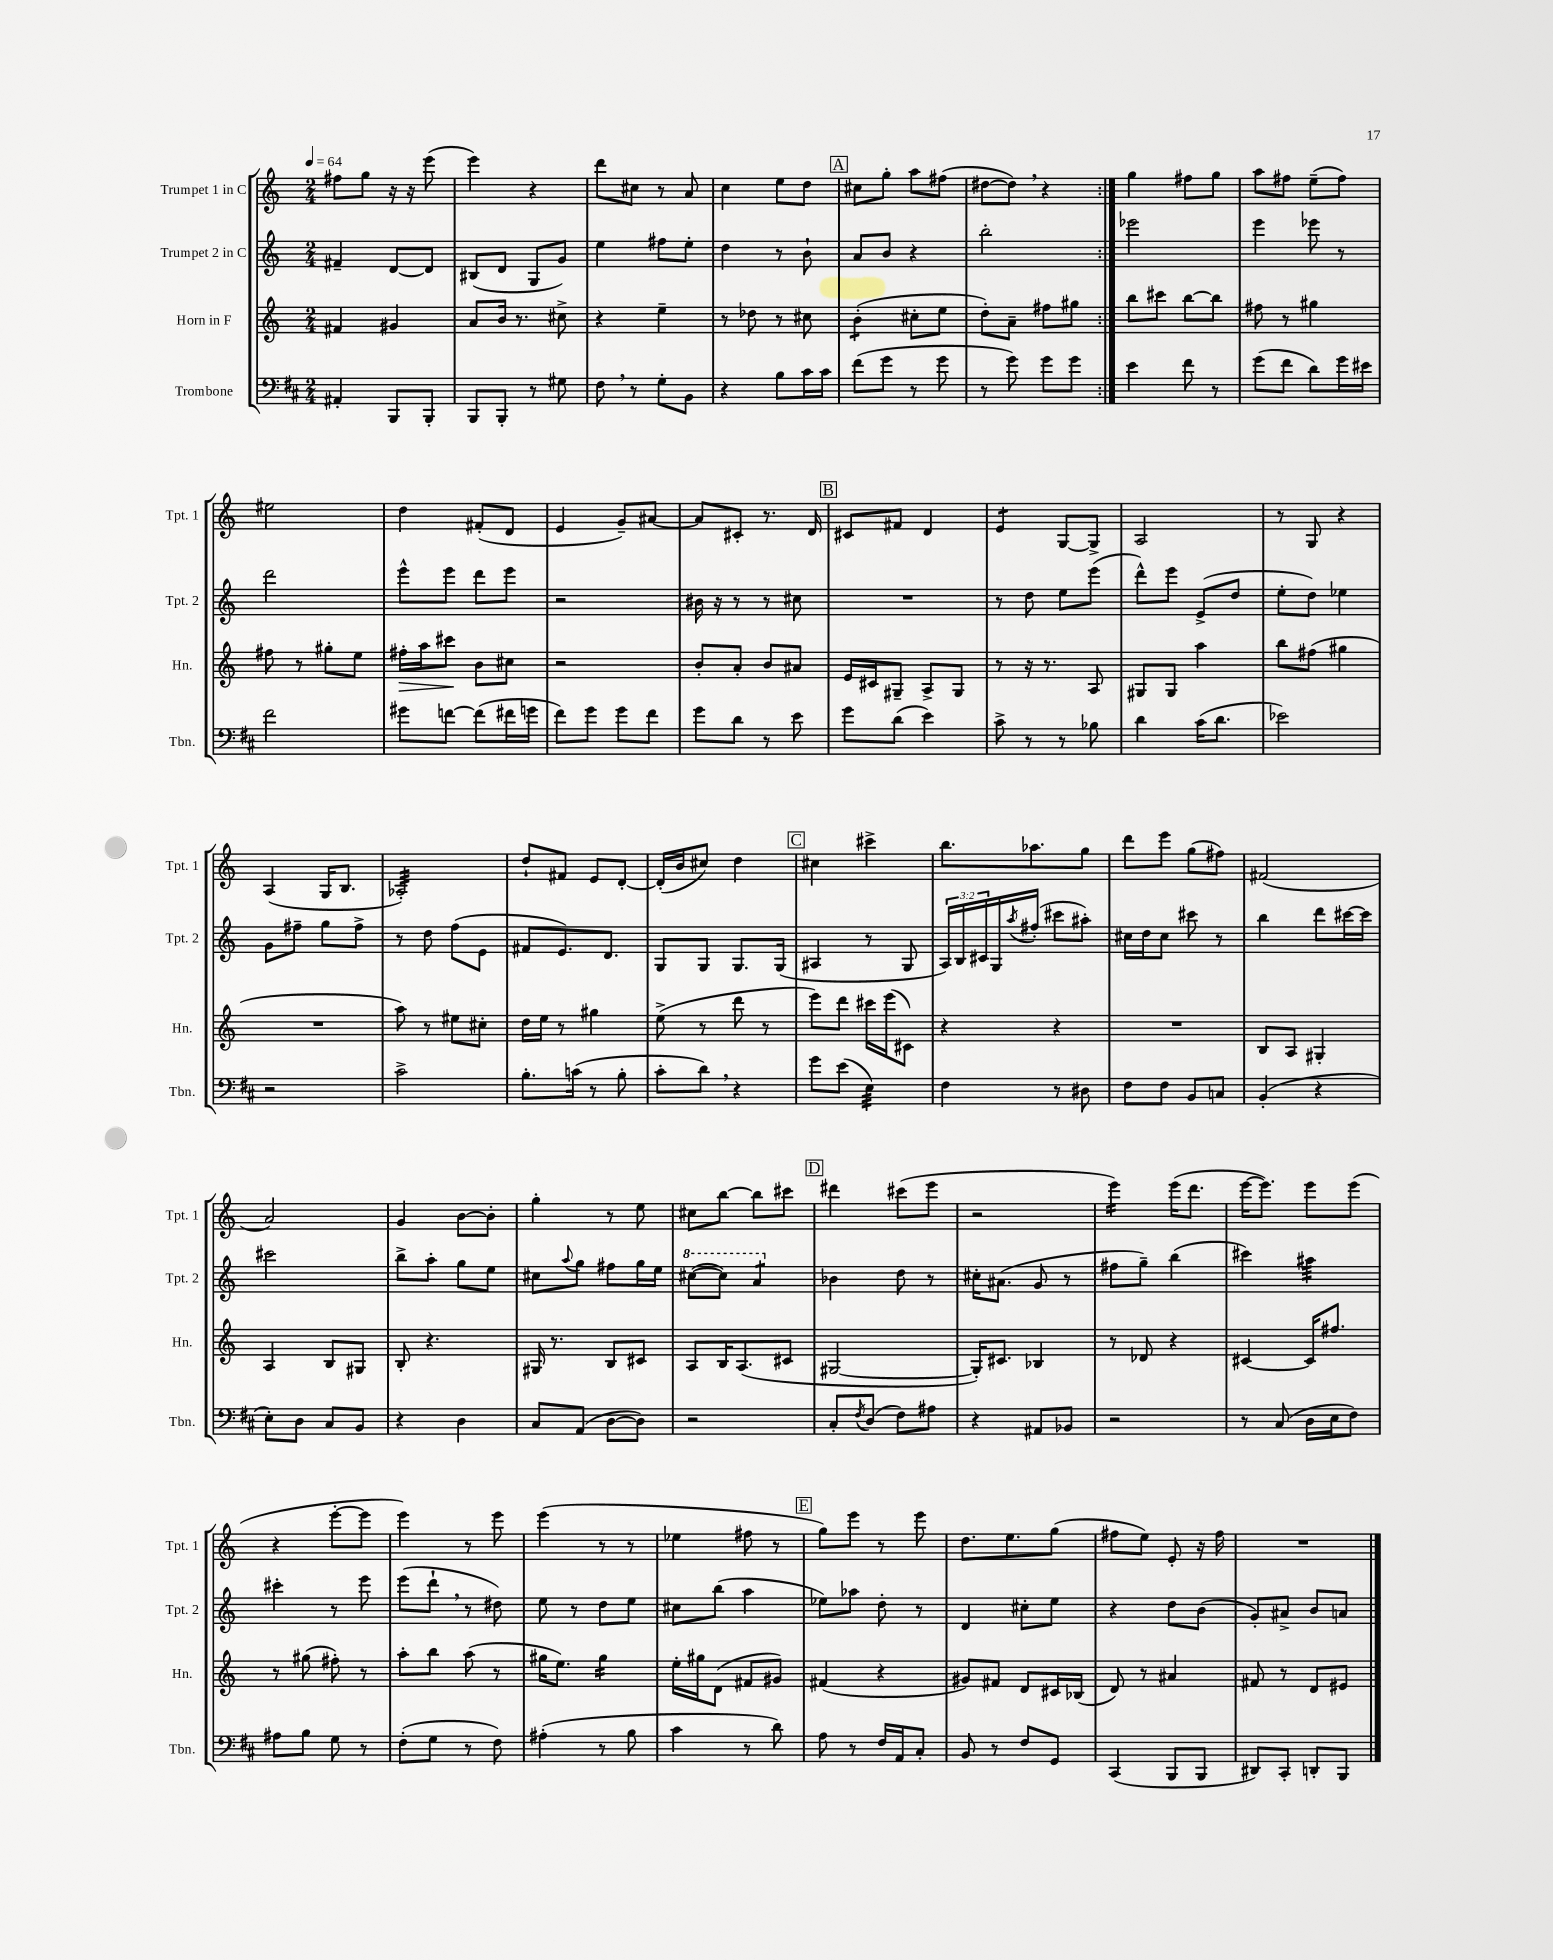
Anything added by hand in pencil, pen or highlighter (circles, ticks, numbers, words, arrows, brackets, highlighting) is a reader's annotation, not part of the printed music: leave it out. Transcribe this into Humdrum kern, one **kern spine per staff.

**kern	**kern	**kern	**kern
*staff4	*staff3	*staff2	*staff1
*clefF4	*clefG2	*clefG2	*clefG2
*k[f#c#]	*k[]	*k[]	*k[]
*M2/4	*M2/4	*M2/4	*M2/4
*MM64	*MM64	*MM64	*MM64
4AA#'	4f#	4f#~	8ff#
.	.	.	8gg
8BBB	4g#	[8d	16r
.	.	.	16r
8BBB'	.	8d]	(8eee
=	=	=	=
8BBB	8a	(8B#	4eee)
8BBB'	16b	8d	.
.	8.r	.	.
8r	.	8G	4r
8G#	8cc#^	8g)	.
=	=	=	=
8F#	4r	4ee	8ddd
8r	.	.	8cc#
8G'	4ee~	8ff#	8r
8BB	.	8ee'	8a
=	=	=	=
4r	8r	4dd	4cc
.	8dd-	.	.
8B	8r	8r	8ee
16c#	8cc#	8b`	8dd
16c#	.	.	.
=	=	=	=
(8f#	(4b'	8a	8cc#
8g	.	8b	8gg'
8r	8cc#'	4r	8aa
8g	8ee	.	(8ff#
=	=	=	=
8r	8dd')	2bb'	[8dd#
8g)	8a~	.	8dd#])
8g	8ff#	.	4r
8g	8gg#	.	.
=:|!	=:|!	=:|!	=:|!
4e	8bb	2eee-	4gg
.	8ccc#	.	.
8f#	[8bb	.	8ff#
8r	8bb]	.	8gg
=	=	=	=
(8g	8ff#	4eee	8aa
8f#	8r	.	8ff#
8d)	4gg#	8eee-	(8ee~
16g	.	8r	8ff#)
16e#	.	.	.
=	=	=	=
2f#	8ff#	2ddd	2ee#
.	8r	.	.
.	8gg#'	.	.
.	8ee	.	.
=	=	=	=
8g#	16ff#'	8eee^^	4dd
.	16aa	.	.
[8f	8ccc#	8eee	.
(8f]	8b	8ddd	(8f#'
16f#	8cc#	8eee	8d
16g	.	.	.
=	=	=	=
8f#)	2r	2r	4e
8g	.	.	.
8g	.	.	8g~)
8f#	.	.	[8a#
=	=	=	=
8g	8b'	16b#	8a#]
.	.	16r	.
8d	8a'	8r	8c#'
8r	8b	8r	8.r
8e	8a#	8cc#	.
.	.	.	16d
=	=	=	=
8g	16e	2r	8c#
.	16c#	.	.
(8d	8G#~	.	8f#
4e)	8A^	.	4d
.	8G#	.	.
=	=	=	=
8c#^	8r	8r	4e
8r	16r	8dd	.
.	8.r	.	.
8r	.	8ee	[8G
8B-	8A	(8eee	8G^]
=	=	=	=
4d	8G#	8ddd^^)	2A
.	8G#	8eee	.
(16c#	4aa	(8e^	.
8.d	.	.	.
.	.	8dd	.
=	=	=	=
2e-)	8bb	8ee'	8r
.	(8ff#	8dd)	8G
.	4gg#	4ee-	4r
=	=	=	=
2r	2r	8g	(4A
.	.	8ff#~	.
.	.	8gg	16G
.	.	.	8.B
.	.	8ff#^	.
=	=	=	=
2c#^	8aa)	8r	2A-')
.	8r	8dd	.
.	8ee#	(8ff	.
.	8cc#'	8e	.
=	=	=	=
8.B'	16dd	8f#	8dd`
.	16ee	.	.
.	8r	8.e)	8f#
(16c	.	.	.
8r	4gg#	.	8e
.	.	8.d	.
8B'	.	.	[8d'
=	=	=	=
8c#'	(8ee^	8G	(16d']
.	.	.	16b
8d)	8r	8G	8cc#)
4r	8ddd	8.G	4dd
.	8r	.	.
.	.	(16G	.
=	=	=	=
8g	8eee)	4A#	4cc#
(8e	8ddd	.	.
4E)	16ccc#	8r	4ccc#^
.	(16eee	.	.
.	8c#)	8G	.
=	=	=	=
4F#	4r	24A)	8.bb
.	.	24B	.
.	.	24c#	.
.	.	16G	.
.	.	8qaa	.
.	.	(16ff#'	8.aa-
8r	4r	8ccc#	.
8D#	.	8aa#')	8gg
=	=	=	=
8F#	2r	16cc#	8ddd
.	.	16dd	.
8F#	.	8cc#	8eee
8BB	.	8ccc#	(8gg
8C	.	8r	8ff#)
=	=	=	=
(4BB'	8B	4bb	(2f#
.	8A	.	.
4r	4G#'	8ddd	.
.	.	[16ccc#	.
.	.	16ccc#]	.
=	=	=	=
8E')	4A	2ccc#	2a)
8D	.	.	.
8C#	8B	.	.
8BB	8G#	.	.
=	=	=	=
4r	8B'	8bb^	4g
.	4.r	8aa'	.
4D	.	8gg	[8b
.	.	8ee	8b']
=	=	=	=
8C#	16G#	8cc#	4gg'
.	8.r	.	.
.	.	8qqaa	.
(8AA	.	8gg	.
[8D	8B	8ff#	8r
8D])	8c#	16gg	8ee
.	.	16ee	.
=	=	=	=
2r	8A	([8ccc#	8cc#
.	16B	8ccc#])	[8bb
.	(8.A	.	.
.	.	4aa	8bb]
.	8c#	.	8ccc#
=	=	=	=
8C#'	[2G#	4b-	4ddd#
8qF#	.	.	.
(8D	.	.	.
8F#)	.	8dd	(8ccc#
8A#	.	8r	8eee
=	=	=	=
4r	16G#'])	16cc#'	2r
.	8.c#	(8.a#	.
8AA#	4B-	8g	.
8BB-	.	8r	.
=	=	=	=
2r	8r	8ff#	4eee)
.	8d-	8gg~)	.
.	4r	(4bb	(16eee
.	.	.	8.ddd
=	=	=	=
8r	[4c#	4ccc#)	[16eee
.	.	.	8.eee])
(8C#	.	.	.
16D	16c#]	4aa#	8eee
16E	8.ff#	.	.
8F#)	.	.	(8eee
=	=	=	=
8A#	8r	4ccc#'	4r
8B	(8gg#	.	.
8G	8ff#')	8r	[8eee'
8r	8r	8eee	8eee]
=	=	=	=
(8F#'	8aa'	(8eee	4eee)
8G	8bb	8ddd`	.
8r	(8aa	8r	8r
8F#)	8r	8dd#)	8eee
=	=	=	=
(4A#'	16gg#	8ee	(4eee
.	8.ee)	.	.
.	.	8r	.
8r	4gg#	8dd	8r
8B	.	8ee	8r
=	=	=	=
4c#	16ee'	8cc#	4ee-
.	16gg#	.	.
.	(8d	(8bb	.
8r	8f#	4aa	8ff#
8d)	8g#)	.	8r
=	=	=	=
8A	(4f#	8ee-)	8gg)
8r	.	8aa-	8eee
16F#	4r	8dd'	8r
16AA	.	.	.
8C#'	.	8r	8eee
=	=	=	=
8BB	8g#)	4d	8.dd
8r	8f#	.	.
.	.	.	8.ee
8F#	8d	8cc#'	.
8GG	16c#	8ee	(8gg
.	(16B-	.	.
=	=	=	=
(4CC#	8d)	4r	8ff#
.	8r	.	8ee)
8BBB	4a#	8dd	8e'
8BBB	.	(8b	16r
.	.	.	16ff#
=	=	=	=
8DD#)	8f#	8g')	2r
8CC#'	8r	8a#^	.
8DD'	8d	8b	.
8BBB	8e#	8a	.
==	==	==	==
*-	*-	*-	*-
